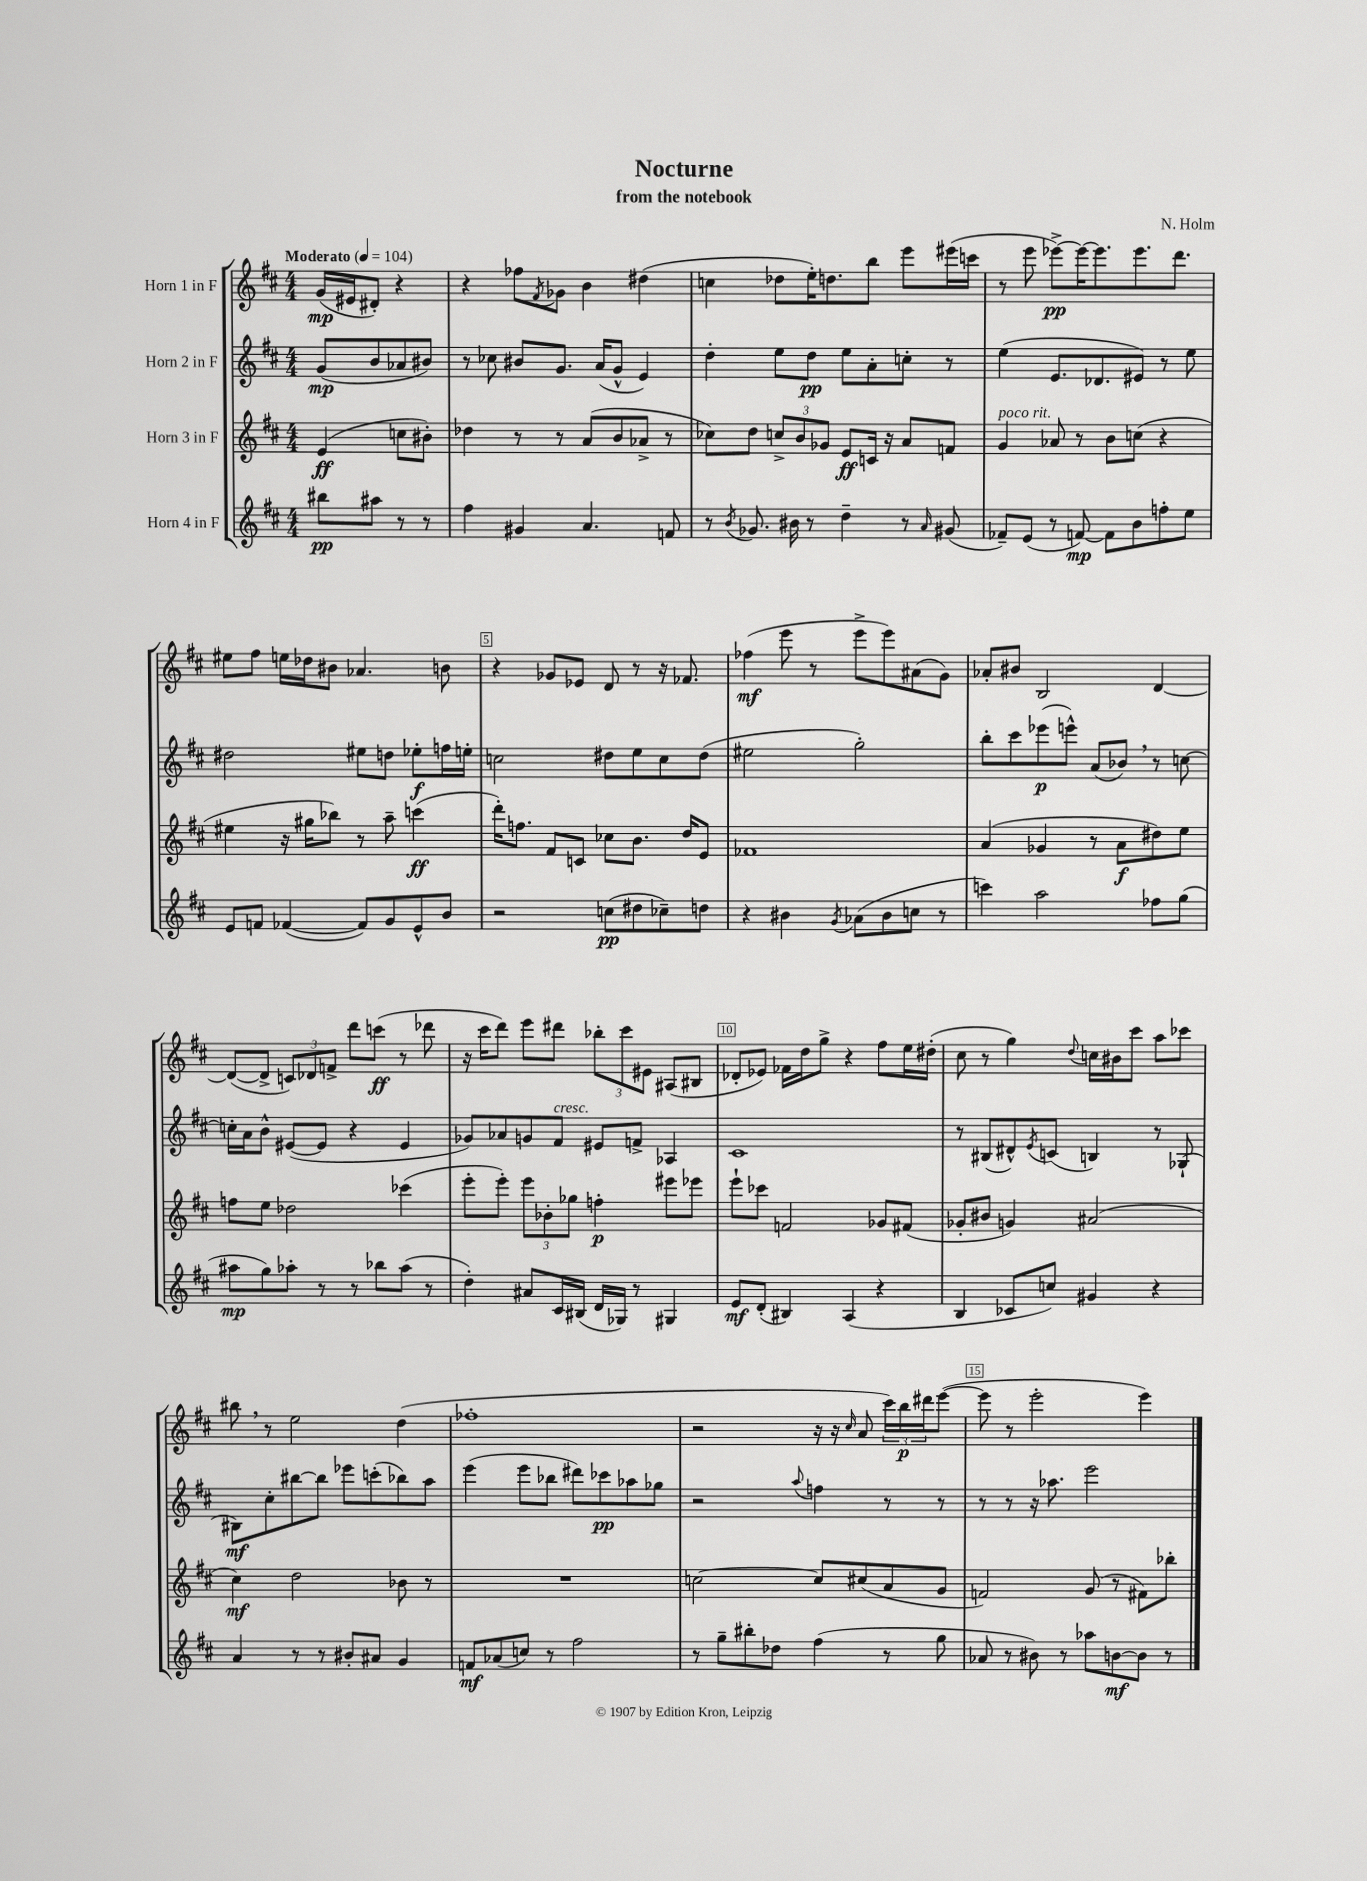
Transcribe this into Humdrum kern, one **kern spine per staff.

**kern	**kern	**kern	**kern
*staff4	*staff3	*staff2	*staff1
*clefG2	*clefG2	*clefG2	*clefG2
*k[f#c#]	*k[f#c#]	*k[f#c#]	*k[f#c#]
*M4/4	*M4/4	*M4/4	*M4/4
*MM104	*MM104	*MM104	*MM104
8bb#	(4e	(8g	(16g
.	.	.	16e#
8aa#	.	8b	8d#')
8r	8cc	8a-	4r
8r	8b#')	8b#)	.
=	=	=	=
4ff#	4dd-	8r	4r
.	.	8cc-	.
4g#	8r	8b#	8ff-
.	.	.	8qf#
.	8r	8.g	8g-
4.a	(8a	.	4b
.	.	(16a	.
.	8b	8g^^	.
.	8a-^	4e)	(4dd#
8f	8r	.	.
=	=	=	=
8r	8cc-)	4dd'	4cc
8qb	.	.	.
8.g-	8dd	.	.
.	12cc^	8ee	8dd-
16b#	.	.	.
.	12b	.	.
8r	.	8dd	16ee')
.	12g-	.	.
.	.	.	8.dd
4dd~	8e	8ee	.
.	16c	8a'	8bb
.	16r	.	.
8r	8a	8cc'	8eee
16qqa	.	.	.
(8g#	8f	8r	(16eee#
.	.	.	16ccc
=	=	=	=
8f-~)	4g	(4ee	8r
(8e	.	.	8eee
8r	8a-	8.e	[8eee-^)
[8f)	8r	.	16eee-_
.	.	8.d-	8.eee-]
8f]	8b	.	.
8b	(8cc	8e#)	8.eee-
8ff'	4r	8r	.
.	.	.	8.ddd
8ee	.	8ee	.
=	=	=	=
8e	4ee#	2dd#	8ee#
8f	.	.	8ff#
([4f-	16r	.	16ee
.	16gg#	.	16dd-
.	8bb-)	.	8b#
8f-])	8r	8ee#	4.a-
8g	8aa~	8dd	.
8e^^	(4ccc	8ee-'	.
8b	.	16ff	8b
.	.	16ee'	.
=	=	=	=
2r	16ddd')	2cc	4r
.	8.ff	.	.
.	8f#	.	8g-
.	8c	.	8e-
(8cc	8cc-	8dd#	8d
8dd#	8.b	8ee	8r
8cc-~)	.	8cc	16r
.	16dd	.	8.f-
8dd	8e	(8dd#	.
=	=	=	=
4r	1f-	2ee#	(4ff-
4b#	.	.	8eee
.	.	.	8r
8qg	.	.	.
(8a-	.	2gg')	8eee^
8b#	.	.	8eee)
8cc	.	.	(8a#
8r	.	.	8g)
=	=	=	=
4ccc)	(4a	8bb'	8a-'
.	.	8ccc#	8b#
2aa	4g-	(8eee-	2B
.	.	8eee^^)	.
.	8r	(8a	.
.	8a	8b-)	.
8ff-	8dd#)	8r	[4d
(8gg	8ee	[8cc	.
=	=	=	=
8aa#	8ff	16cc']	(8d_
.	.	16a	.
8gg)	8ee	8b^^	8d^]
8aa-'	2dd-	([8e#	12c)
.	.	.	12d-
8r	.	8e#]	.
.	.	.	12f^
8r	.	4r	8ddd
8bb-	.	.	(8ccc
(8aa-	(4ccc-	4e#	8r
8r	.	.	8ddd-
=	=	=	=
4dd')	8eee'	8g-)	16r
.	.	.	16ccc#
.	8eee')	8a-	8ddd)
8a#	12eee	8g	8eee
.	12b-'	.	.
16c#	.	8f#	8ddd#
.	12gg-	.	.
(16B#	.	.	.
16d	4ff'	8e#	12bb-'
16G-)	.	.	.
.	.	.	12ccc#
8r	.	8f^	.
.	.	.	12e#
4G#	8eee#	4A-	(8A#
.	8eee-	.	8B#
=	=	=	=
8e	8eee`	1c#	8d-'
(8d'	8ccc-	.	8e-)
4B#)	2f	.	16f-
.	.	.	16dd
.	.	.	8gg^
(4A	.	.	4r
4r	8g-	.	8ff#
.	(8f#	.	16ee
.	.	.	(16dd#'
=	=	=	=
4B	8g-'	8r	8cc#
.	8b#	(8B#	8r
8c-	4g)	8d#^^)	4gg)
.	.	8qe	.
8cc)	.	(8c	.
.	.	.	8qqdd
4g#	(2a#	4B)	16cc
.	.	.	16b#
.	.	.	8ccc#
4r	.	8r	8aa
.	.	(8G-`	8ccc-
=	=	=	=
4a	4cc#)	8B#)	8bb#
.	.	8cc#'	8r
8r	2dd	[8bb#	2ee
8r	.	8bb#]	.
8b#'	.	8eee-	.
8a#	.	(8ccc'	.
4g	8b-	8bb-)	(4dd
.	8r	8aa	.
=	=	=	=
8f	1r	(4eee	1ff-'
(8a-	.	.	.
8cc)	.	8eee	.
8r	.	8bb-	.
2ff#	.	8ddd#)	.
.	.	8ccc-	.
.	.	8aa-	.
.	.	8gg-	.
=	=	=	=
8r	[2cc	2r	2r
8gg~	.	.	.
8bb#'	.	.	.
8dd-	.	.	.
.	.	8qqaa	.
(4ff#	8cc]	4ff	16r
.	.	.	16r
.	.	.	16qqcc#
.	(8cc#	.	8a
8r	8a	8r	24ccc#)
.	.	.	24bb
.	.	.	24ddd#
8gg	8g	8r	([8eee
=	=	=	=
8a-	2f)	8r	8eee]
8r	.	8r	8r
8b#)	.	16r	2eee'
.	.	8.aa-	.
8r	.	.	.
8aa-	(8g	2eee	.
[8b	8r	.	.
8b]	8f#)	.	4eee)
8r	8bb-'	.	.
==	==	==	==
*-	*-	*-	*-
